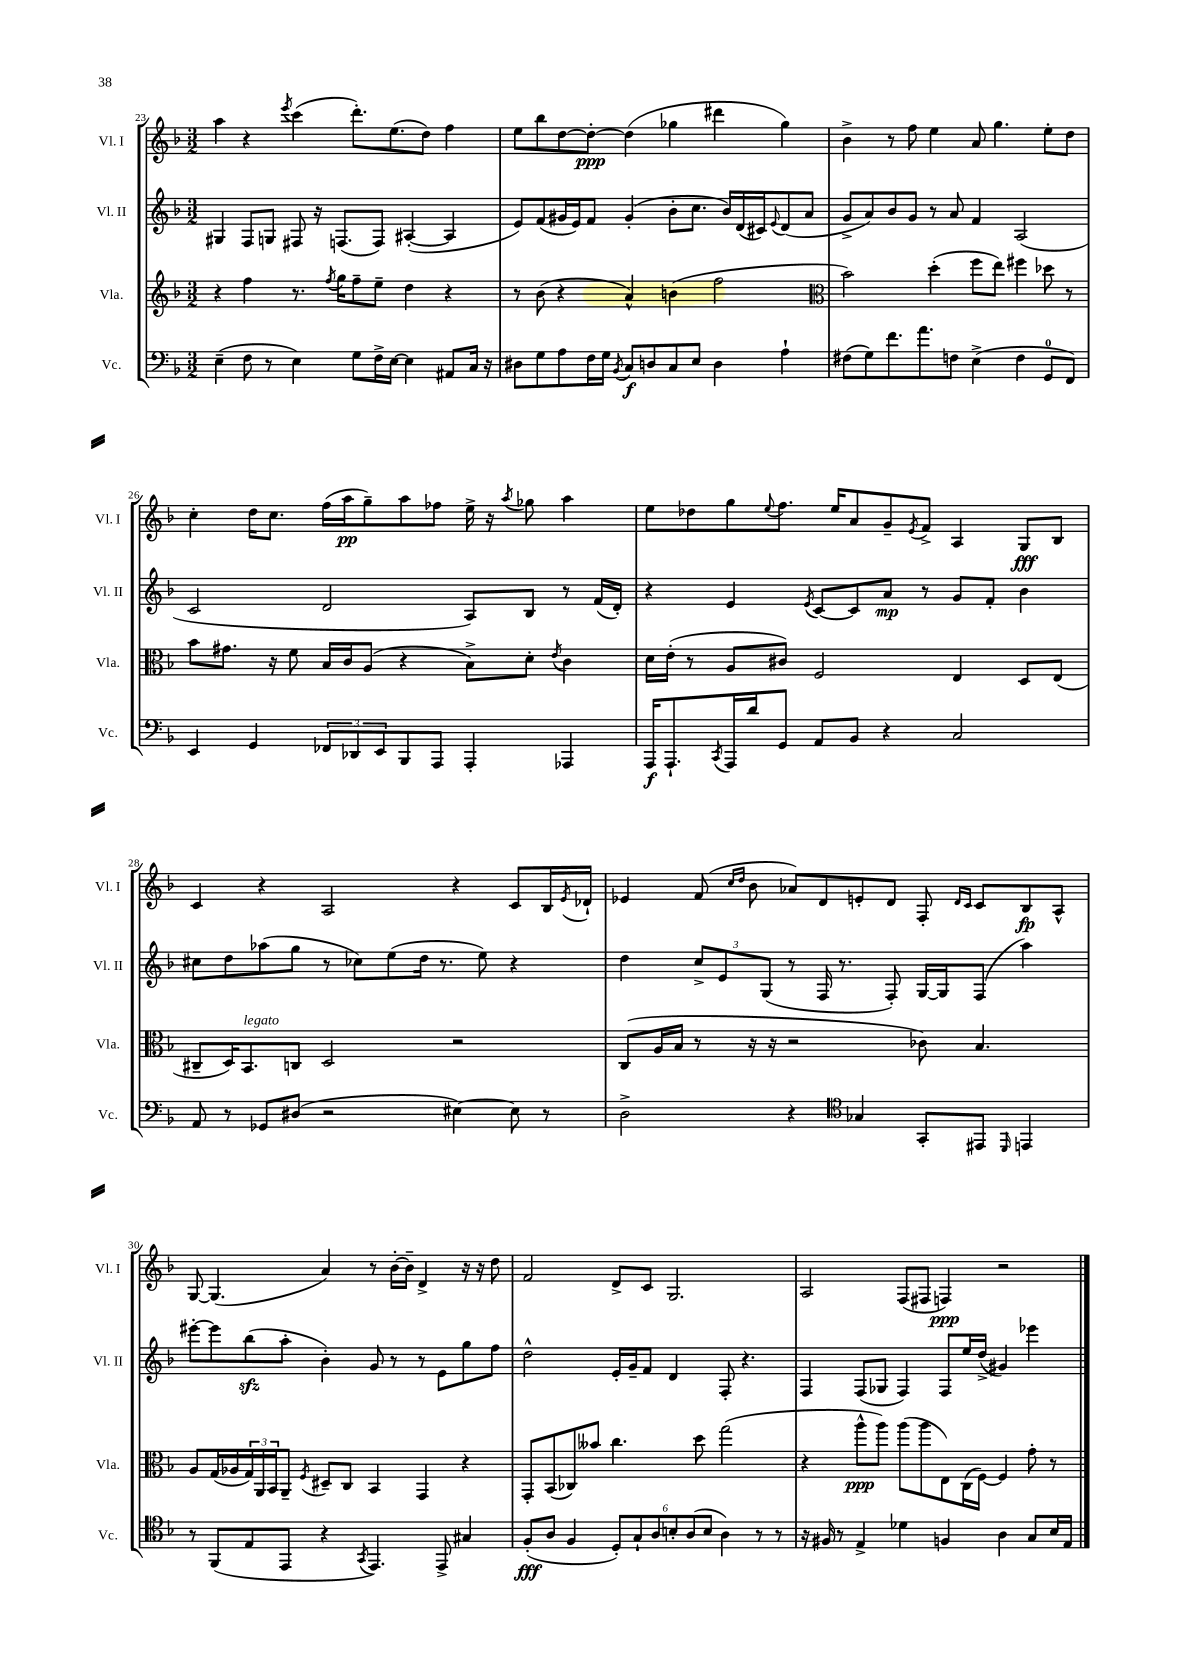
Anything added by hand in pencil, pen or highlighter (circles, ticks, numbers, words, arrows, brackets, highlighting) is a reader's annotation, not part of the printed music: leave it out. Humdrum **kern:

**kern	**dynam	**kern	**dynam	**kern	**dynam	**kern	**dynam
*part4	*part4	*part3	*part3	*part2	*part2	*part1	*part1
*staff4	*staff4	*staff3	*staff3	*staff2	*staff2	*staff1	*staff1
*I"Vc.	*	*I"Vla.	*	*I"Vl. II	*	*I"Vl. I	*
*I'Vc.	*	*I'Vla.	*	*I'Vl. II	*	*I'Vl. I	*
*clefF4	*	*clefG2	*	*clefG2	*	*clefG2	*
*k[b-]	*	*k[b-]	*	*k[b-]	*	*k[b-]	*
*M3/2	*	*M3/2	*	*M3/2	*	*M3/2	*
=23	=23	=23	=23	=23	=23	=23	=23
(4E~\	.	4r	.	4G#X/	.	4aa\	.
8F\	.	4ff\	.	8F/L	.	4r	.
8r	.	.	.	8Gn/J	.	.	.
.	.	.	.	.	.	8qeee/	.
4E\)	.	8.r	.	8F#X/	.	(4ccc\	.
.	.	.	.	16r	.	.	.
.	.	8qff/	.	.	.	.	.
.	.	16gg\KL	.	(8.Fn/L	.	.	.
8G\L	.	8ff~\	.	.	.	8.ddd'\L)	.
16F^\L	.	8ee~\J	.	8F/J)	.	.	.
[16E\JJ	.	.	.	.	.	(8.ee\	.
4E\]	.	4dd\	.	([4A#X'/	.	.	.
.	.	.	.	.	.	8dd\J)	.
8AA#X/L	.	4r	.	4A#/]	.	4ff\	.
16C/Jk	.	.	.	.	.	.	.
16r	.	.	.	.	.	.	.
=24	=24	=24	=24	=24	=24	=24	=24
8D#X\L	.	8r	.	8e/L)	.	8ee\L	.
8G\	.	(8b-\	.	(8f/	.	8bb-\	.
8A\	.	4r	.	16g#X/L	.	[8dd\	.
.	.	.	.	16e/J)	.	.	.
16F\L	.	.	.	8f/J	.	8dd'\J_	ppp
16G\JJ	.	.	.	.	.	.	.
8qBB-/	.	.	.	.	.	.	.
8C/L	f	4a^^/)	.	(4g#'/	.	(4dd\]	.
8Dn/	.	.	.	.	.	.	.
8C/	.	(4bn\	.	8b-'\L	.	4gg-X\	.
8E/J	.	.	.	8.cc\J	.	.	.
4D\	.	2ff\	.	.	.	4ddd#X\	.
.	.	.	.	16b-/LL)	.	.	.
.	.	.	.	(16d/	.	.	.
.	.	.	.	16c#X/J)	.	.	.
.	.	.	.	8qqe/	.	.	.
4A`\	.	.	.	(8d/	.	4gg-\)	.
.	.	.	.	8a/J	.	.	.
=25	=25	=25	=25	=25	=25	=25	=25
*	*	*clefC3	*	*	*	*	*
(8F#X\L	.	2b-\)	.	8g^/L	.	4b-^\	.
8G\)	.	.	.	8a/)	.	.	.
8.f\	.	.	.	8b-/	.	8r	.
.	.	.	.	8g/J	.	8ff\	.
8.a\	.	.	.	.	.	.	.
.	.	(4dd'\	.	8r	.	4ee\	.
8Fn\J	.	.	.	8a/	.	.	.
(4E^\	.	8ff\L	.	4f/	.	8a/	.
.	.	8ee\J)	.	.	.	4.gg\	.
4F\	.	4ff#X\	.	(2A/	.	.	.
8GG/L	.	8dd-X\	.	.	.	8ee'\L	.
8FF/J)	.	8r	.	.	.	8dd\J	.
!!LO:LB:g=z
=26	=26	=26	=26	=26	=26	=26	=26
4EE/	.	8b-\L	.	2c/	.	4cc'\	.
.	.	8.g#X\J	.	.	.	.	.
4GG/	.	.	.	.	.	16dd\KL	.
.	.	16r	.	.	.	8.cc\J	.
.	.	8f\	.	.	.	.	.
12FF-X/L	.	16B-/LL	.	2d/	.	(16ff\LL	.
.	.	16c/J	.	.	.	16aa\J	pp
12DD-X/	.	.	.	.	.	.	.
.	.	(8A/J	.	.	.	8gg~\)	.
12EE/	.	.	.	.	.	.	.
8BBB-/	.	4r	.	.	.	8aa\	.
8AAA/J	.	.	.	.	.	8ff-X\J	.
4AAA'/	.	8B-^\L)	.	8A/L)	.	16ee^\	.
.	.	.	.	.	.	16r	.
.	.	.	.	.	.	8qaa/	.
.	.	8d'\J	.	8B-/J	.	8gg-X\	.
.	.	8qe/	.	.	.	.	.
4AAA-X/	.	4c\	.	8r	.	4aa\	.
.	.	.	.	(16f/LL	.	.	.
.	.	.	.	16d'/JJ)	.	.	.
=27	=27	=27	=27	=27	=27	=27	=27
16AAA/KL	f	16d\LL	.	4r	.	8ee\L	.
8.AAA`/	.	(16e'\JJ	.	.	.	.	.
.	.	8r	.	.	.	8dd-X\	.
8qCC/	.	.	.	.	.	.	.
16AAA/L	.	8A/L	.	4e/	.	8gg\	.
16d/J	.	.	.	.	.	.	.
.	.	.	.	.	.	8qqee/	.
8GG/J	.	8c#X/J)	.	.	.	8.ff\J	.
.	.	.	.	8qe/	.	.	.
8AA/L	.	2F/	.	[8c/L	.	.	.
.	.	.	.	.	.	16ee/KL	.
8BB-/J	.	.	.	8c/]	.	8a/	.
4r	.	.	.	8a/J	mp	8g~/	.
.	.	.	.	.	.	8qe/	.
.	.	.	.	8r	.	8f^/J	.
2C/	.	4E/	.	8g/L	.	4A/	.
.	.	.	.	8f'/J	.	.	.
.	.	8D/L	.	4b-\	.	8G/L	fff
.	.	(8E/J	.	.	.	8B-/J	.
!!LO:LB:g=z
=28	=28	=28	=28	=28	=28	=28	=28
8AA/	.	8C#X~/L	.	8cc#X\L	.	4c/	.
8r	.	16D/K)	.	8dd\	.	.	.
!	!	!LO:TX:a:i:t=legato	!	!	!	!	!
.	.	8.BB-/	.	.	.	.	.
8GG-X/L	.	.	.	(8aa-X\	.	4r	.
(8D#X/J	.	8Cn/J	.	8gg\J	.	.	.
2r	.	2D/	.	8r	.	2A/	.
.	.	.	.	8cc-X\L)	.	.	.
.	.	.	.	(8ee\	.	.	.
.	.	.	.	16dd\Jk	.	.	.
.	.	.	.	8.r	.	.	.
[4E#X\)	.	2r	.	.	.	4r	.
.	.	.	.	8ee\)	.	.	.
8E#\]	.	.	.	4r	.	8c/L	.
8r	.	.	.	.	.	16B-/L	.
.	.	.	.	.	.	8qe/	.
.	.	.	.	.	.	16d-X`/JJ	.
=29	=29	=29	=29	=29	=29	=29	=29
2D^\	.	(8C/L	.	4dd\	.	4e-X/	.
.	.	16A/L	.	.	.	.	.
.	.	16B-/JJ	.	.	.	.	.
.	.	8r	.	12cc^/L	.	(8f/	.
.	.	.	.	12e/	.	.	.
.	.	.	.	.	.	16qqcc/LL	.
.	.	.	.	.	.	16qqdd/JJ	.
.	.	16r	.	.	.	8b-\	.
.	.	.	.	(12G/J	.	.	.
.	.	16r	.	.	.	.	.
4r	.	2r	.	8r	.	8a-X/L)	.
.	.	.	.	16F/	.	8d/	.
.	.	.	.	8.r	.	.	.
*clefC4	*	*	*	*	*	*	*
4G-X/	.	.	.	.	.	8en'/	.
.	.	.	.	8F'/)	.	8d/J	.
8GG'/L	.	8c-X\)	.	[16G/LL	.	8F'/	.
.	.	.	.	16G/J]	.	.	.
.	.	.	.	.	.	16qqd/LL	.
.	.	.	.	.	.	16qqc/JJ	.
8EE#X/J	.	4.B-/	.	(8F/J	.	8c/L	.
16qqDD/	.	.	.	.	.	.	.
4EEn/	.	.	.	4aa\)	.	8B-/	fp
.	.	.	.	.	.	8A^^/J	.
!!LO:LB:g=z
=30	=30	=30	=30	=30	=30	=30	=30
8r	.	8A/L	.	[8eee#X'\L	.	[8G/	.
(8FF/L	.	(16G/L	.	8eee#\]	.	(4.G/]	.
.	.	16A-X/	.	.	.	.	.
8E/	.	24G/)	.	(8bb-zz\	.	.	.
.	.	24AA/	.	.	.	.	.
.	.	24BB-/J	.	.	.	.	.
8EE/J	.	8AA~/J	.	8aa'\J	.	.	.
.	.	8qF/	.	.	.	.	.
4r	.	8D#X~/L	.	4b-'\)	.	4a/)	.
.	.	8C/J	.	.	.	.	.
8qGG/	.	.	.	.	.	.	.
4.EE/)	.	4BB-/	.	8g/	.	8r	.
.	.	.	.	8r	.	[16b-'\LL	.
.	.	.	.	.	.	16b-~\JJ]	.
.	.	4GG/	.	8r	.	4d^/	.
8EE^/	.	.	.	8e\L	.	.	.
4G#X/	.	4r	.	8gg\	.	16r	.
.	.	.	.	.	.	16r	.
.	.	.	.	8ff\J	.	8dd\	.
=31	=31	=31	=31	=31	=31	=31	=31
(8F'/L	fff	8GG'/L	.	2dd^^\	.	2f/	.
8A/J	.	(8BB-/	.	.	.	.	.
4F/	.	8C-X/)	.	.	.	.	.
.	.	8b--X/J	.	.	.	.	.
12D'/L)	.	4.cc\	.	16e'/LL	.	8d^/L	.
.	.	.	.	16g~/J	.	.	.
12G`/	.	.	.	.	.	.	.
.	.	.	.	8f/J	.	8c/J	.
12A/	.	.	.	.	.	.	.
12Bn'/	.	.	.	4d/	.	2.G/	.
(12A/	.	.	.	.	.	.	.
.	.	8dd\	.	.	.	.	.
12B/J	.	.	.	.	.	.	.
4A\)	.	(2gg\	.	8F'/	.	.	.
.	.	.	.	4.r	.	.	.
8r	.	.	.	.	.	.	.
8r	.	.	.	.	.	.	.
=32	=32	=32	=32	=32	=32	=32	=32
16r	.	4r	.	4F/	.	2A/	.
16F#X/	.	.	.	.	.	.	.
8r	.	.	.	.	.	.	.
4E^/	.	8aa^^\L	ppp	(8F/L	.	.	.
.	.	8aa\J)	.	8G-X/J	.	.	.
4d-X\	.	(8aa\L	.	4F/)	.	(8F/L	.
.	.	8aa\	.	.	.	8F#X/J	.
4Fn/	.	8E\)	.	8F/L	.	4Fn/)	ppp
.	.	(16C\L	.	16ee/L	.	.	.
.	.	[16F\JJ)	.	(16dd^/JJ	.	.	.
4A\	.	4F/]	.	4g#X/)	.	2r	.
8G/L	.	8g'\	.	4eee-X\	.	.	.
16B-/L	.	8r	.	.	.	.	.
16E/JJ	.	.	.	.	.	.	.
==	==	==	==	==	==	==	==
*-	*-	*-	*-	*-	*-	*-	*-
